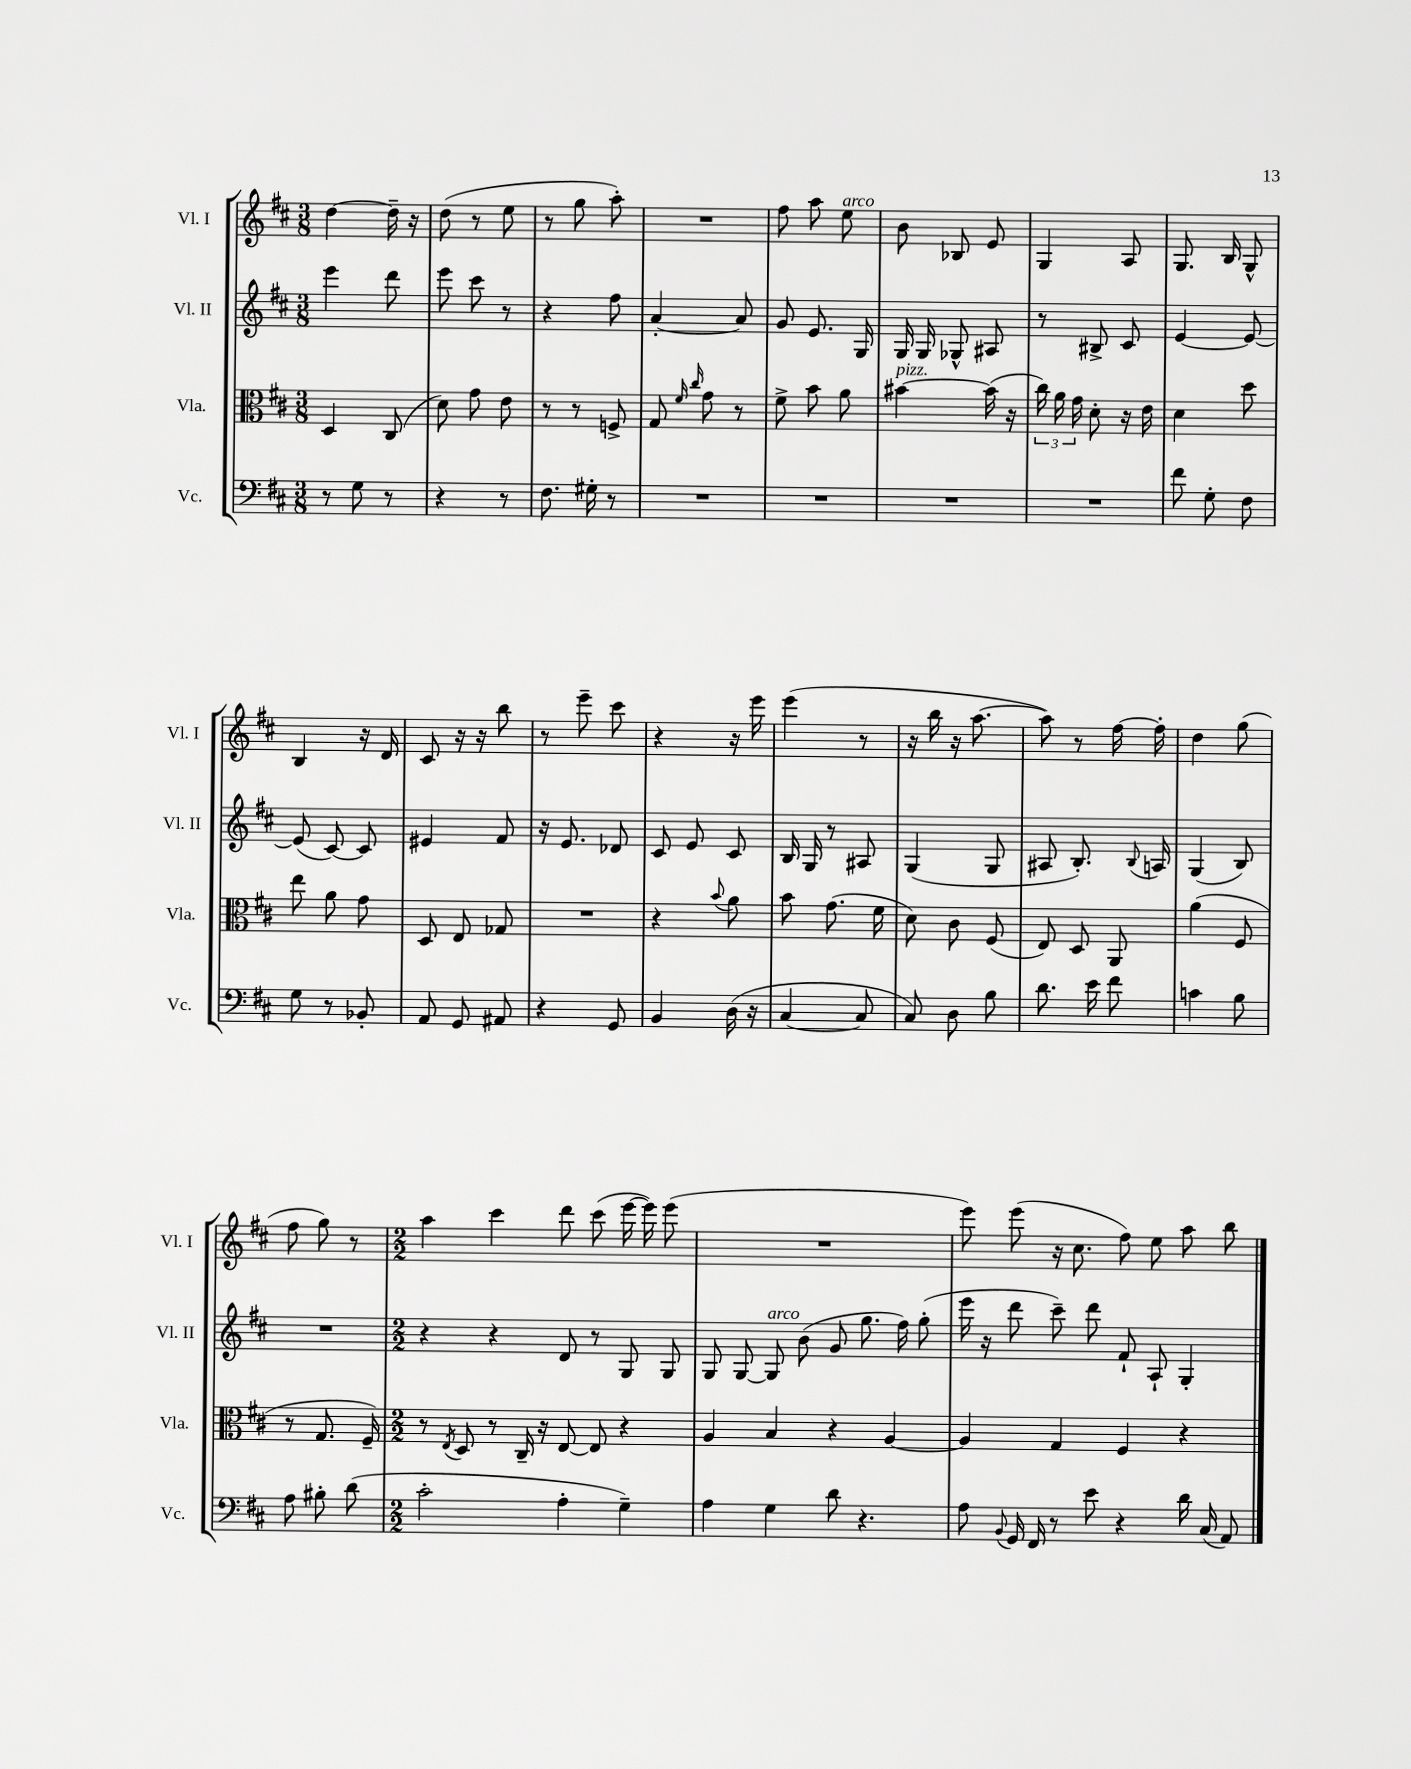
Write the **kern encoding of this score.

**kern	**kern	**kern	**kern
*staff4	*staff3	*staff2	*staff1
*clefF4	*clefC3	*clefG2	*clefG2
*k[f#c#]	*k[f#c#]	*k[f#c#]	*k[f#c#]
*M3/8	*M3/8	*M3/8	*M3/8
8r	4D/	4eee\	[4dd\
8G\	.	.	.
8r	(8C#/	8ddd\	16dd~\]
.	.	.	16r
=	=	=	=
4r	8d\)	8eee\	(8dd\
.	8g\	8ccc#\	8r
8r	8e\	8r	8ee\
=	=	=	=
8.F#\	8r	4r	8r
.	8r	.	8gg\
16G#'\	.	.	.
8r	8F^/	8ff#\	8aa'\)
=	=	=	=
4.r	8G/	[4a'/	4.r
.	16qqf#/	.	.
.	16qqcc#/	.	.
.	8g\	.	.
.	8r	8a/]	.
=	=	=	=
4.r	8f#^\	8g/	8ff#\
.	8b\	8.e/	8aa\
.	8a\	.	8ee\
.	.	16G/	.
=	=	=	=
4.r	[4b#\	16G/	8b\
.	.	16G/	.
.	.	8G-^^/	8B-/
.	(16b#\]	8A#/	8e/
.	16r	.	.
=	=	=	=
4.r	24cc#\)	8r	4G/
.	24a\	.	.
.	24g\	.	.
.	8d'\	8B#^/	.
.	16r	8c#/	8A/
.	16e\	.	.
=	=	=	=
8f#\	4d\	[4e/	8.G/
8G'\	.	.	.
.	.	.	16B/
8F#\	8dd\	8e/_	8G^^/
=	=	=	=
8G\	8ee\	(8e/]	4B/
8r	8a\	[8c#/)	.
8BB-'/	8g\	8c#/]	16r
.	.	.	16d/
=	=	=	=
8AA/	8D/	4e#/	8c#/
8GG/	8E/	.	16r
.	.	.	16r
8AA#/	8G-/	8f#/	8bb\
=	=	=	=
4r	4.r	16r	8r
.	.	8.e/	.
.	.	.	8eee~\
8GG/	.	8d-/	8ccc#\
=	=	=	=
4BB/	4r	8c#/	4r
.	.	8e/	.
.	8qqb/	.	.
(16D\	8a\	8c#/	16r
16r	.	.	16eee\
=	=	=	=
[4C#/	8b\	16B/	(4eee\
.	.	16G/	.
.	(8.g\	8r	.
8C#/]	.	8A#/	8r
.	16f#\	.	.
=	=	=	=
8C#/)	8d\)	(4G/	16r
.	.	.	16bb\
8D\	8c#\	.	16r
.	.	.	[8.aa\
8B\	(8F#/	8G/	.
=	=	=	=
8.d\	8E/)	8A#/	8aa\])
.	8D/	8.B'/)	8r
16e\	.	.	.
8f#\	8AA/	.	[16ff#\
.	.	8qqB/	.
.	.	16A/	16ff#'\]
=	=	=	=
4c\	(4a\	(4G/	4dd\
8B\	8F#/	8B/)	(8gg\
=	=	=	=
8A\	8r	4.r	8ff#\
8B#'\	8.G/	.	8gg\)
(8d\	.	.	8r
.	16F#~/)	.	.
=	=	=	=
*M2/2	*M2/2	*M2/2	*M2/2
2c#'\	8r	4r	4aa\
.	8qE/	.	.
.	8D/	.	.
.	8r	4r	4ccc#\
.	16C#~/	.	.
.	16r	.	.
4A'\	[8E/	8d/	8ddd\
.	8E/]	8r	(8ccc#\
4G~\)	4r	8G/	[16eee\
.	.	.	16eee\])
.	.	8G/	(8eee\
=	=	=	=
4A\	4A/	8G/	1r
.	.	[8G/	.
4G\	4B/	8G/]	.
.	.	(8b\	.
8d\	4r	8g/	.
4.r	.	8.gg\	.
.	[4A/	.	.
.	.	16ff#\)	.
.	.	(8gg'\	.
=	=	=	=
8A\	4A/]	16eee\	8eee\)
.	.	16r	.
8qqBB/	.	.	.
16GG/	.	8ddd\	(8eee\
16FF#/	.	.	.
8r	4G/	8ccc#~\)	16r
.	.	.	8.cc#\
8e\	.	8ddd\	.
4r	4F#/	8f#`/	8ff#\)
.	.	8A`/	8ee\
16d\	4r	4G'/	8aa\
(16C#/	.	.	.
8AA/)	.	.	8bb\
==	==	==	==
*-	*-	*-	*-
